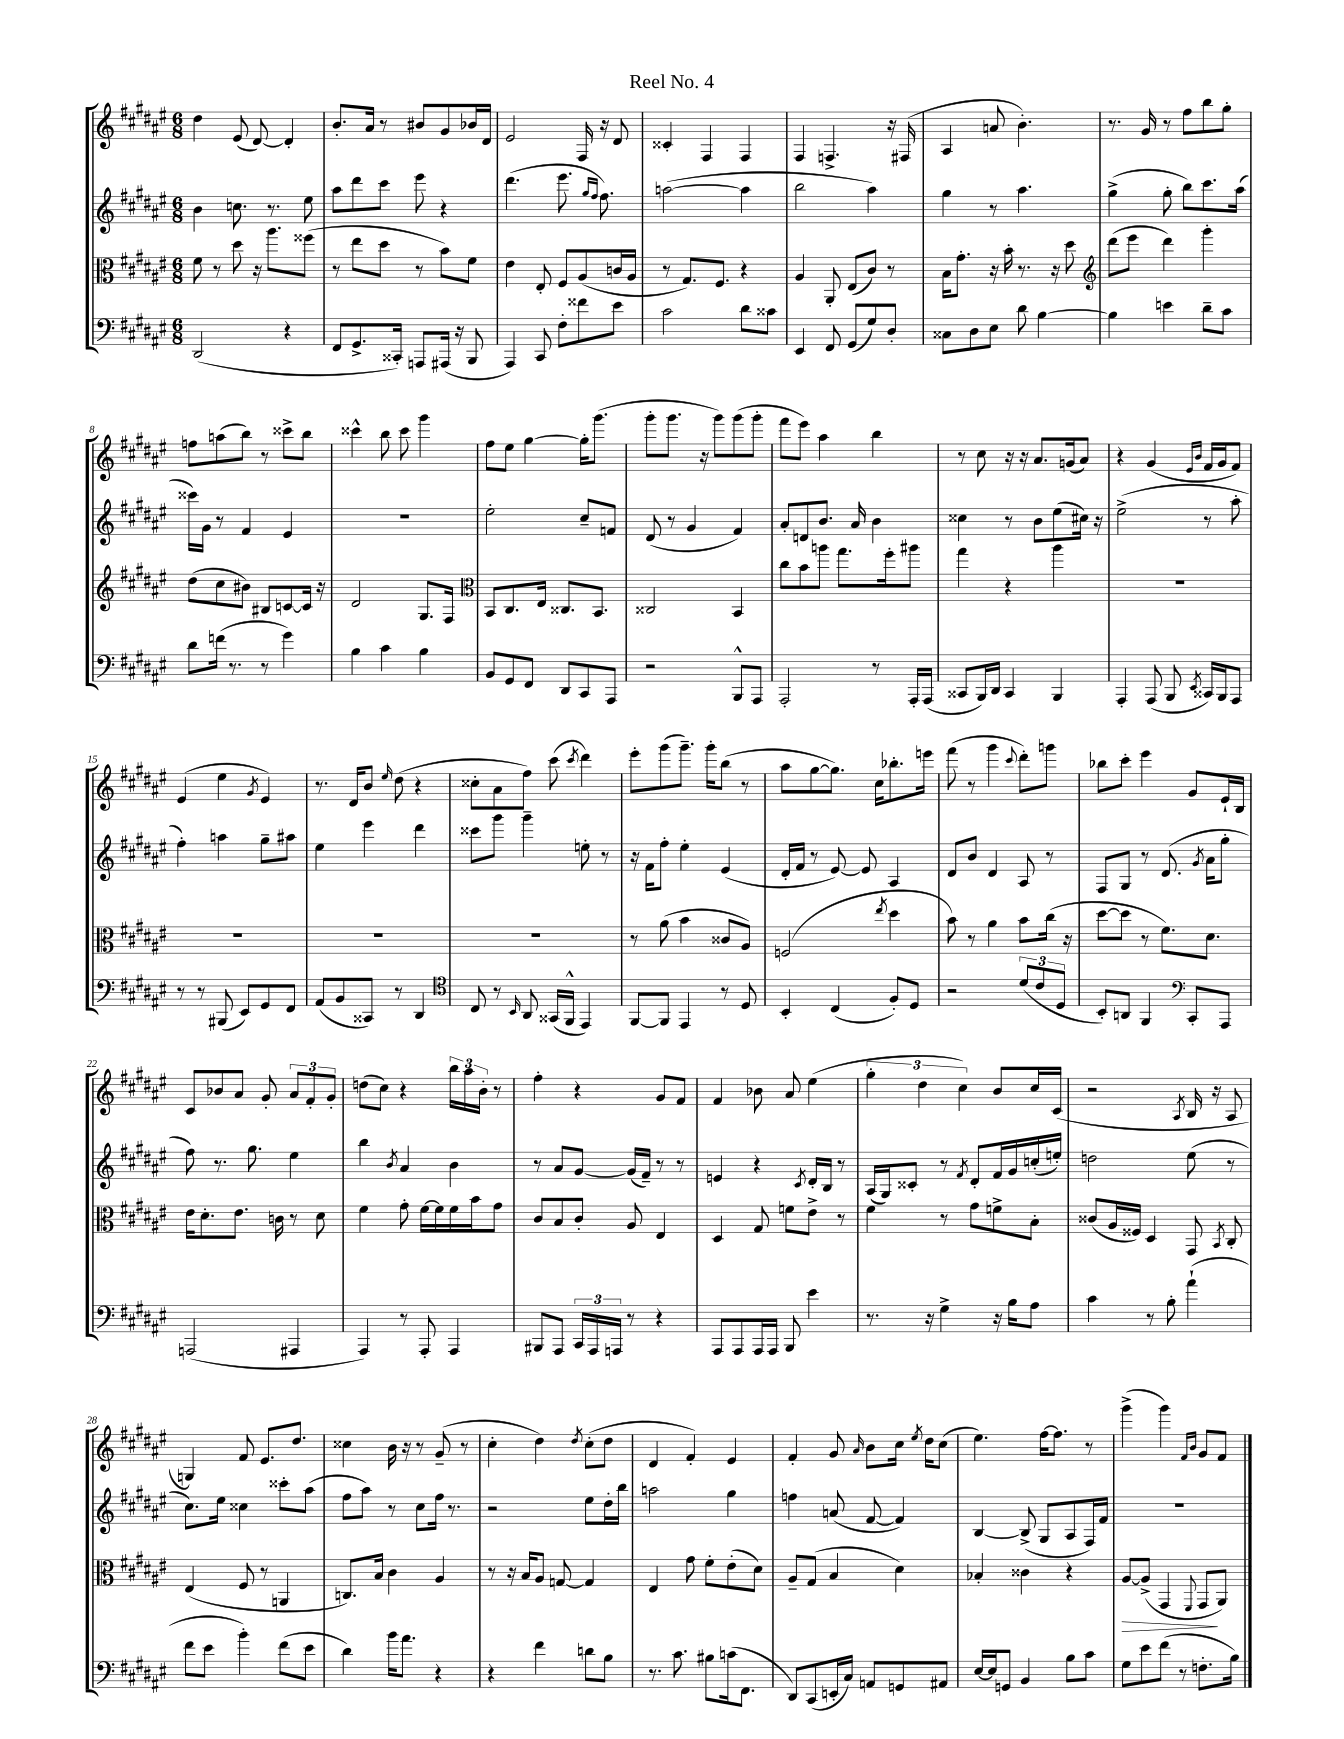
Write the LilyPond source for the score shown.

\header { title = "Reel No. 4" }
<<
\new StaffGroup <<
\new Staff = "s0" {
    \clef treble \key fis \major \numericTimeSignature \time 6/8
    \autoBeamOff dis''4 eis'8( dis'8~) dis'4-. |
    b'8.[-. ais'16] r8 bis'8[ gis'8 bes'16 dis'16] |
    eis'2 fis16 r16 dis'8 |
    cisis'4-. fis4 fis4 |
    fis4 f4.-> r16 fis16( |
    ais4 a'8 b'4.-.) |
    r8. gis'16 r8 fis''8[ b''8 gis''8]-. |
    f''8[ a''8( b''8]) r8 cisis'''8[-> b''8] |
    cisis'''4-^ b''8 cisis'''8 gis'''4 |
    fis''8[ eis''8] gis''4~ gis''16[-. gis'''8.]( |
    gis'''8[-. gis'''8.] r16 gis'''8[) gis'''8( gis'''8]-. |
    fis'''8[ eis'''8]) ais''4 b''4 |
    r8 cis''8 r16 r16 ais'8.[ g'16( ais'8]) |
    r4 gis'4( \grace { eis'16[ b'16] } fis'16[ gis'16 fis'8]) |
    eis'4( eis''4 \acciaccatura { gis'8 } eis'4) |
    r8. dis'16[ b'8] \grace { eis''16 } dis''8( r4 |
    cisis''8[-. ais'8 fis''8]) cis'''8( \acciaccatura { cis'''8 } dis'''4) |
    eis'''8[-. gis'''8( gis'''8.]--) gis'''16[-. b''8]( r8 |
    ais''8[ gis''8~ gis''8.]) cis''16[ bes''8.-. e'''16] |
    fis'''8( r8 gis'''4 \appoggiatura { cis'''8 } dis'''8[-.) g'''8] |
    bes''8[ cis'''8]-. eis'''4 gis'8[ eis'16-! b16] |
    cis'8[ bes'8 ais'8] gis'8-. \tuplet 3/2 { ais'8[ fis'8-. gis'8]-. } |
    d''8[( cis''8]) r4 \tuplet 3/2 { b''16[ ais''16 b'16]-. } r8 |
    fis''4-. r4 gis'8[ fis'8] |
    fis'4 bes'8 ais'8 eis''4( |
    \tuplet 3/2 { gis''4-. dis''4 cis''4) } b'8[ cis''16 cis'16]( |
    r2 \acciaccatura { ais8 } b16 r16 ais8 |
    g4) fis'8 eis'8.[ dis''8.] |
    cisis''4 b'16 r16 r8 gis'8--( r8 |
    cis''4-. dis''4) \acciaccatura { dis''8 } cis''8[-.( dis''8] |
    dis'4 fis'4-.) eis'4 |
    fis'4-. gis'8 \grace { ais'16 } b'8[ cis''16] \acciaccatura { eis''8 } dis''16[ cis''8]( |
    eis''4.) fis''16[~ fis''8.] r8 |
    gis'''4->( gis'''4) \grace { fis'16[ b'16] } gis'8[ fis'8] \bar "|." |
}
\new Staff = "s1" {
    \clef treble \key fis \major \numericTimeSignature \time 6/8
    \autoBeamOff b'4 c''8. r8. eis''8 |
    ais''8[ dis'''8 cis'''8] eis'''8 r4 |
    dis'''4.( eis'''8. \grace { gis''16[ fis''16] } fis''8.) |
    a''2~( a''4 |
    b''2 ais''4) |
    gis''4 r8 ais''4. |
    gis''4->( gis''8-. b''8[) cis'''8. ais''16]( |
    cisis'''16[) gis'16] r8 fis'4 eis'4 |
    R2. |
    eis''2-. cis''8[-- f'8] |
    dis'8( r8 gis'4 fis'4) |
    ais'8[-. d'8 b'8.] ais'16 b'4 |
    cisis''4 r8 b'8[ eis''8( cis''16]) r16 |
    eis''2->( r8 ais''8-. |
    fis''4-.) a''4 gis''8[-- ais''8] |
    eis''4 eis'''4 dis'''4 |
    cisis'''8[ gis'''8] gis'''4-- e''8-. r8 |
    r16 fis'16[ fis''8]-. eis''4-. eis'4( |
    dis'16[-. fis'16] r8 eis'8~) eis'8 ais4 |
    dis'8[ b'8] dis'4 ais8 r8 |
    fis8[ gis8] r8 dis'8.( \acciaccatura { gis'8 } ais'16[ gis''8]-. |
    fis''8) r8. gis''8. eis''4 |
    b''4 \acciaccatura { b'8 } ais'4 b'4 |
    r8 ais'8[ gis'8]~ gis'16[( fis'16]--) r8 r8 |
    e'4 r4 \acciaccatura { cis'8 } dis'16[-. b16] r8 |
    ais16[( gis16) cisis'8]-. r8 \acciaccatura { fis'8 } dis'8[-. fis'16 gis'16 c''16-.( e''16]-.) |
    d''2 eis''8( r8 |
    cis''8.[) eis''16] cisis''4 cisis'''8[-. ais''8]( |
    fis''8[ ais''8]) r8 cis''8[ fis''16] r8. |
    r2 eis''8[ dis''16-. b''16] |
    a''2 gis''4 |
    f''4 a'8( fis'8~ fis'4) |
    b4~ b8->( gis8[ ais8 fis16) fis'16] |
    R2. \bar "|." |
}
\new Staff = "s2" {
    \clef alto \key fis \major \numericTimeSignature \time 6/8
    \autoBeamOff fis'8 r8 dis''8 r16 ais''8.[ fisis''8]( |
    r8 eis''8[ dis''8] r8 b'8[) fis'8] |
    eis'4 eis8-. fis8[ ais8( c'16 ais16] |
    r8 gis8.[) fis8.] r4 |
    ais4 ais,8-. eis8[( cis'8]) r8 |
    b16[ gis'8.]-. r16 b'16-. r8. r16 dis''8 |
    \clef treble dis'''8[( eis'''8] dis'''4) gis'''4-. |
    dis''8[( cis''8 bis'8]) bis8[ c'8~ c'16] r16 |
    dis'2 gis8.[ fis16] |
    \clef alto b,8[ cis8. eis16] cisis8.[ b,8.] |
    cisis2 b,4 |
    cis''8[ b'8 a''8] gis''8.[ fis''16-. ais''8] |
    gis''4 r4 ais''4 |
    R2. |
    R2. |
    R2. |
    R2. |
    r8 ais'8( b'4 cisis'8[ ais8]) |
    f2( \acciaccatura { eis''8 } dis''4 |
    b'8) r8 ais'4 b'8[ cis''16]( r16 |
    dis''8[~ dis''8] r8 fis'8.[) dis'8.] |
    eis'16[ dis'8.-. eis'8.] c'16 r8 dis'8 |
    fis'4 gis'8-. fis'16[~ fis'16 fis'16 b'16 gis'8] |
    cis'8[ b8 cis'8]-. ais8 eis4 |
    dis4 gis8 f'8[ eis'8]-> r8 |
    fis'4 r8 gis'8[ f'8-> b8]-. |
    cisis'8[( ais16 fisis16]) dis4 gis,8 \acciaccatura { b,8 } cis8-. |
    eis4( fis8 r8 a,4 |
    c8.[) b16] cis'4 ais4 |
    r8 r16 b16[ ais8] g8~ g4 |
    eis4 gis'8 fis'8[-. eis'8-.( dis'8]) |
    ais8[-- gis8]( b4 dis'4) |
    bes4-. cisis'4 r4 |
    ais8[~\> ais8]->( gis,4 \appoggiatura { fis,8 } gis,8[\! ais,8]) \bar "|." |
}
\new Staff = "s3" {
    \clef bass \key fis \major \numericTimeSignature \time 6/8
    \autoBeamOff dis,2( r4 |
    fis,8[ gis,8.-> cisis,16]-.) a,,8[ ais,,16]( r16 b,,8 |
    ais,,4) cis,8 fis8[-. fisis'8 eis'8] |
    cis'2 dis'8[ cisis'8] |
    eis,4 fis,8 gis,8[( gis8) dis8]-. |
    cisis8[ dis8 eis8] dis'8 b4~ |
    b4 e'4 dis'8[-- cis'8] |
    dis'8[ f'16]( r8. r8 gis'4) |
    b4 cis'4 b4 |
    b,8[ gis,8 fis,8] dis,8[ cis,8 ais,,8] |
    r2 b,,8[-^ ais,,8] |
    ais,,2-. r8 ais,,16[-. ais,,16]( |
    cisis,8[ b,,16) dis,16] cisis,4 b,,4 |
    ais,,4-. ais,,8( b,,8 \acciaccatura { eis,8 } cisis,16[) b,,16 ais,,8] |
    r8 r8 bis,,8( eis,8[) gis,8 fis,8] |
    ais,8[( b,8 cisis,8]) r8 dis,4 |
    \clef tenor cis8 r8 \grace { b,16 } ais,8 gisis,16[( fis,16]-^ eis,4) |
    fis,8[~ fis,8] eis,4 r8 dis8 |
    b,4-. cis4( fis8[-.) dis8] |
    r2 \tuplet 3/2 { dis'8[( cis'8 dis8] } |
    b,8[-.) a,8] fis,4 \clef bass cis,8[-. ais,,8] |
    a,,2( ais,,4 |
    ais,,4) r8 ais,,8-. ais,,4 |
    bis,,8[ ais,,8] \tuplet 3/2 { cis,16[ ais,,16 a,,16] } r8 r4 |
    ais,,8[ ais,,8 ais,,16 ais,,16] b,,8 eis'4 |
    r8. r16 gis4-> r16 b16[ ais8] |
    cis'4 r8 b8-. ais'4-!( |
    fis'8[ eis'8] b'4-.) fis'8[( eis'8] |
    dis'4) b'16[ ais'8.] r4 |
    r4 fis'4 d'8[ b8] |
    r8. cis'8. bis8[ c'16( fis,8.] |
    dis,8[) cis,8( e,16-. cis16]) a,8[ g,8 ais,8] |
    eis16[~ eis16 g,8] b,4 b8[ cis'8] |
    gis8[ eis'8 fis'8]( r8 f8.[-. b16]) \bar "|." |
}
>>
>>
